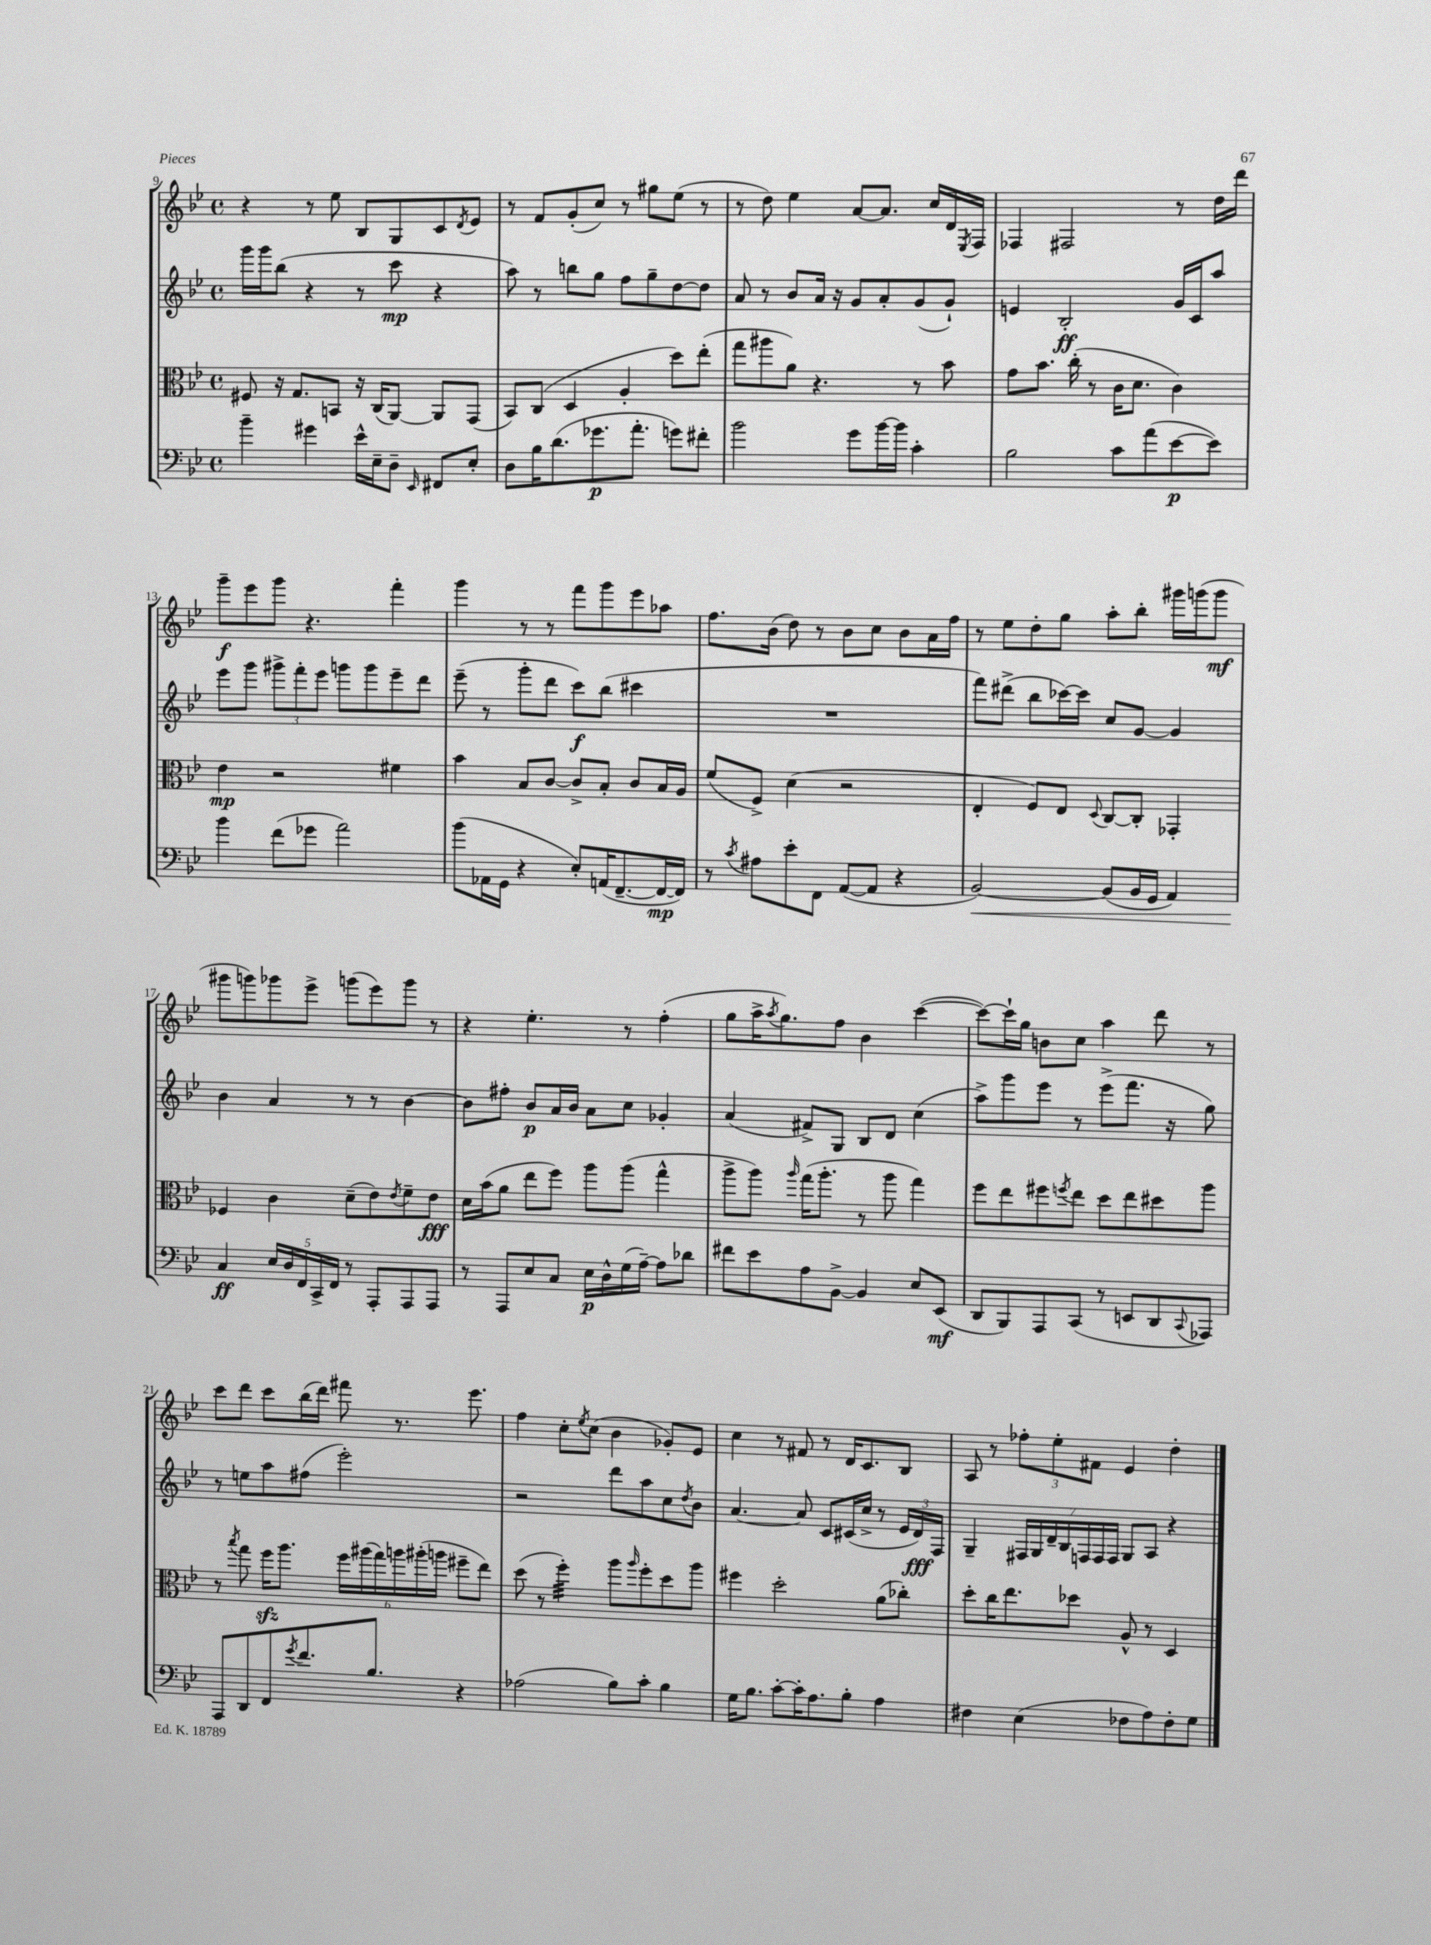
<<
\new StaffGroup <<
\new Staff = "s0" {
    \clef treble \key bes \major \defaultTimeSignature \time 4/4
    r4 r8 ees''8 bes8 g8 c'8 \acciaccatura { d'8 } ees'8 |
    r8 f'8 g'8-.( c''8) r8 gis''8 ees''8( r8 |
    r8 d''8) ees''4 a'8~ a'8. c''16 d'16 \acciaccatura { ees8 } f16 |
    fes4 fis2 r8 d''16 d'''16 |
    g'''8--\f ees'''8 g'''8 r4. f'''4-. |
    g'''4 r8 r8 f'''8 g'''8 ees'''8 aes''8 |
    f''8. bes'16( d''8) r8 bes'8 c''8 bes'8 a'16 f''16 |
    r8 ees''8 d''8-. g''8 a''8-. bes''8-. gis'''16 g'''16( g'''8\mf |
    gis'''8 g'''8) ges'''8 ees'''8-> g'''8( ees'''8) g'''8 r8 |
    r4 ees''4.-. r8 f''4-.( |
    g''8 a''16-> \acciaccatura { a''8 } g''8.) f''8 bes'4 c'''4~( |
    c'''8~) c'''16-! g''16 b'8 c''8 a''4 d'''8 r8 |
    c'''8 d'''8 c'''8 bes''16( d'''16) fis'''8 r8. ees'''8. |
    f''4 c''8-. \acciaccatura { ees''8 } c''8( bes'4 ges'8-.) ees'8 |
    c''4 r8 fis'8 r8 d'16 c'8. bes8 |
    a8 r8 \tuplet 3/2 { fes''8-. ees''8-. fis'8 } ees'4 d''4-. \bar "|." |
}
\new Staff = "s1" {
    \clef treble \key bes \major \defaultTimeSignature \time 4/4
    g'''16 g'''16 bes''8( r4 r8 c'''8\mp r4 |
    a''8) r8 b''8 g''8 f''8 g''8-- d''8~ d''8 |
    a'8 r8 bes'8 a'16 r16 g'8 a'8-. g'8( g'8-!) |
    e'4 bes2-.\ff g'16 c'16 a''8 |
    ees'''8 g'''8 \tuplet 3/2 { gis'''8-> f'''8-. ees'''8 } g'''8 g'''8 ees'''8-- d'''8 |
    ees'''8--( r8 g'''8-. d'''8 c'''8\f) bes''8( cis'''4 |
    R1 |
    f'''8) dis'''8->( bes''8 ces'''16~) ces'''16 c''8 g'8~ g'4 |
    bes'4 a'4 r8 r8 bes'4~ |
    bes'8 fis''8-. bes'8\p a'16 bes'16 a'8 c''8 ges'4-. |
    a'4( fis'8->) g8 bes8 d'8 c''4( |
    a''8->) g'''8 ees'''8 r8 ees'''8->( f'''8. r16 g''8) |
    r8 e''8 a''8 fis''8( ees'''2-.) |
    r2 d'''8 a''8 c''8 \acciaccatura { d''8 } bes'8 |
    a'4.~ a'8 c'8 cis'16( c''16-> r8 \tuplet 3/2 { ees'16 d'16\fff) f16 } |
    g4-- \tuplet 7/4 { fis16 g16 d'16-- bes16 f16 f16 f16 } g8 a8 r4 \bar "|." |
}
\new Staff = "s2" {
    \clef alto \key bes \major \defaultTimeSignature \time 4/4
    fis8 r16 g8. b,8 r16 c16( a,8~) a,8 g,8( |
    bes,8) c8( d4 a4-. d''8) ees''8-.( |
    g''8 ais''8 a'8) r4. r8 bes'8 |
    g'8 bes'8. c''16-.( r8 c'16 d'8. c'4) |
    ees'4\mp r2 fis'4 |
    bes'4 bes8 c'8~ c'8-> bes8-. c'8 bes16 a16 |
    f'8( f8->) d'4( r2 |
    ees4-. f8) ees8 \appoggiatura { d8 } c8~ c8-. ges,4-. |
    fes4 c'4 d'8--( ees'8) \acciaccatura { ees'8 } f'8-- ees'8\fff |
    d'16 bes'16( a'8 ees''8 f''8) a''8 a''8( g''4-^ |
    a''8-> a''8) \grace { a''16 } g''16( a''8.-. r8 a''8 g''4) |
    f''8 ees''8 fis''8 \acciaccatura { f''8 } ees''8 d''8 ees''8 dis''8 a''8 |
    r8 \acciaccatura { bes''8 } g''8 f''16\sfz a''8. \tuplet 6/4 { f''16 ais''16( g''16) a''16 ais''16-.( a''16 } fis''8-- ees''8) |
    d''8( r8 f''4:32-.) a''8 \grace { a''16 } f''8-. d''8 a''8 |
    fis''4 d''2-. a'8( ces''8-.) |
    d''8-. c''16 ees''8. des''8 a8-^ r8 d4 \bar "|." |
}
\new Staff = "s3" {
    \clef bass \key bes \major \defaultTimeSignature \time 4/4
    bes'4-- gis'4 ees'16-^ ees16-- d8-- \grace { ees,16 } fis,8 ees8-. |
    d8 bes16 d'8.( ges'8.\p a'8.-. g'8) fis'8-. |
    bes'2 g'8 bes'16~ bes'16 c'4-. |
    bes2 c'8 a'8( ees'8~\p ees'8) |
    bes'4 f'8( ges'8 a'2) |
    bes'8( aes,16 g,16 r4 ees8-.) a,16( f,8.~-- f,16~\mp f,16) |
    r8 \acciaccatura { c'8 } ais8 ees'8-. f,8 a,8~( a,8 r4 |
    bes,2~\<) bes,8( bes,16 g,16 a,4) |
    c4\ff\! \tuplet 5/4 { ees16 d16 f,16 c,16-> f,16 } r8 a,,8-. a,,8 a,,8 |
    r8 a,,8 ees8 c8 ees16\p d16-^ g16( a16~--) a8 des'8 |
    fis'8 ees'8 a8 bes,8~-> bes,4 ees8 ees,8\mf( |
    d,8 bes,,8) a,,8 c,8( r8 e,8 d,8 \appoggiatura { c,8 } aes,,8) |
    a,,8 d,8 f,8 \acciaccatura { g'8 } f'8. bes8. r4 |
    aes2( bes8) c'8-. bes4 |
    g16 bes8. c'8~-. c'16-. a8. bes8-. a4 |
    fis4 ees4( fes8 a8) fes8-. g8 \bar "|." |
}
>>
>>
\layout { \context { \Score currentBarNumber = #9 } }
